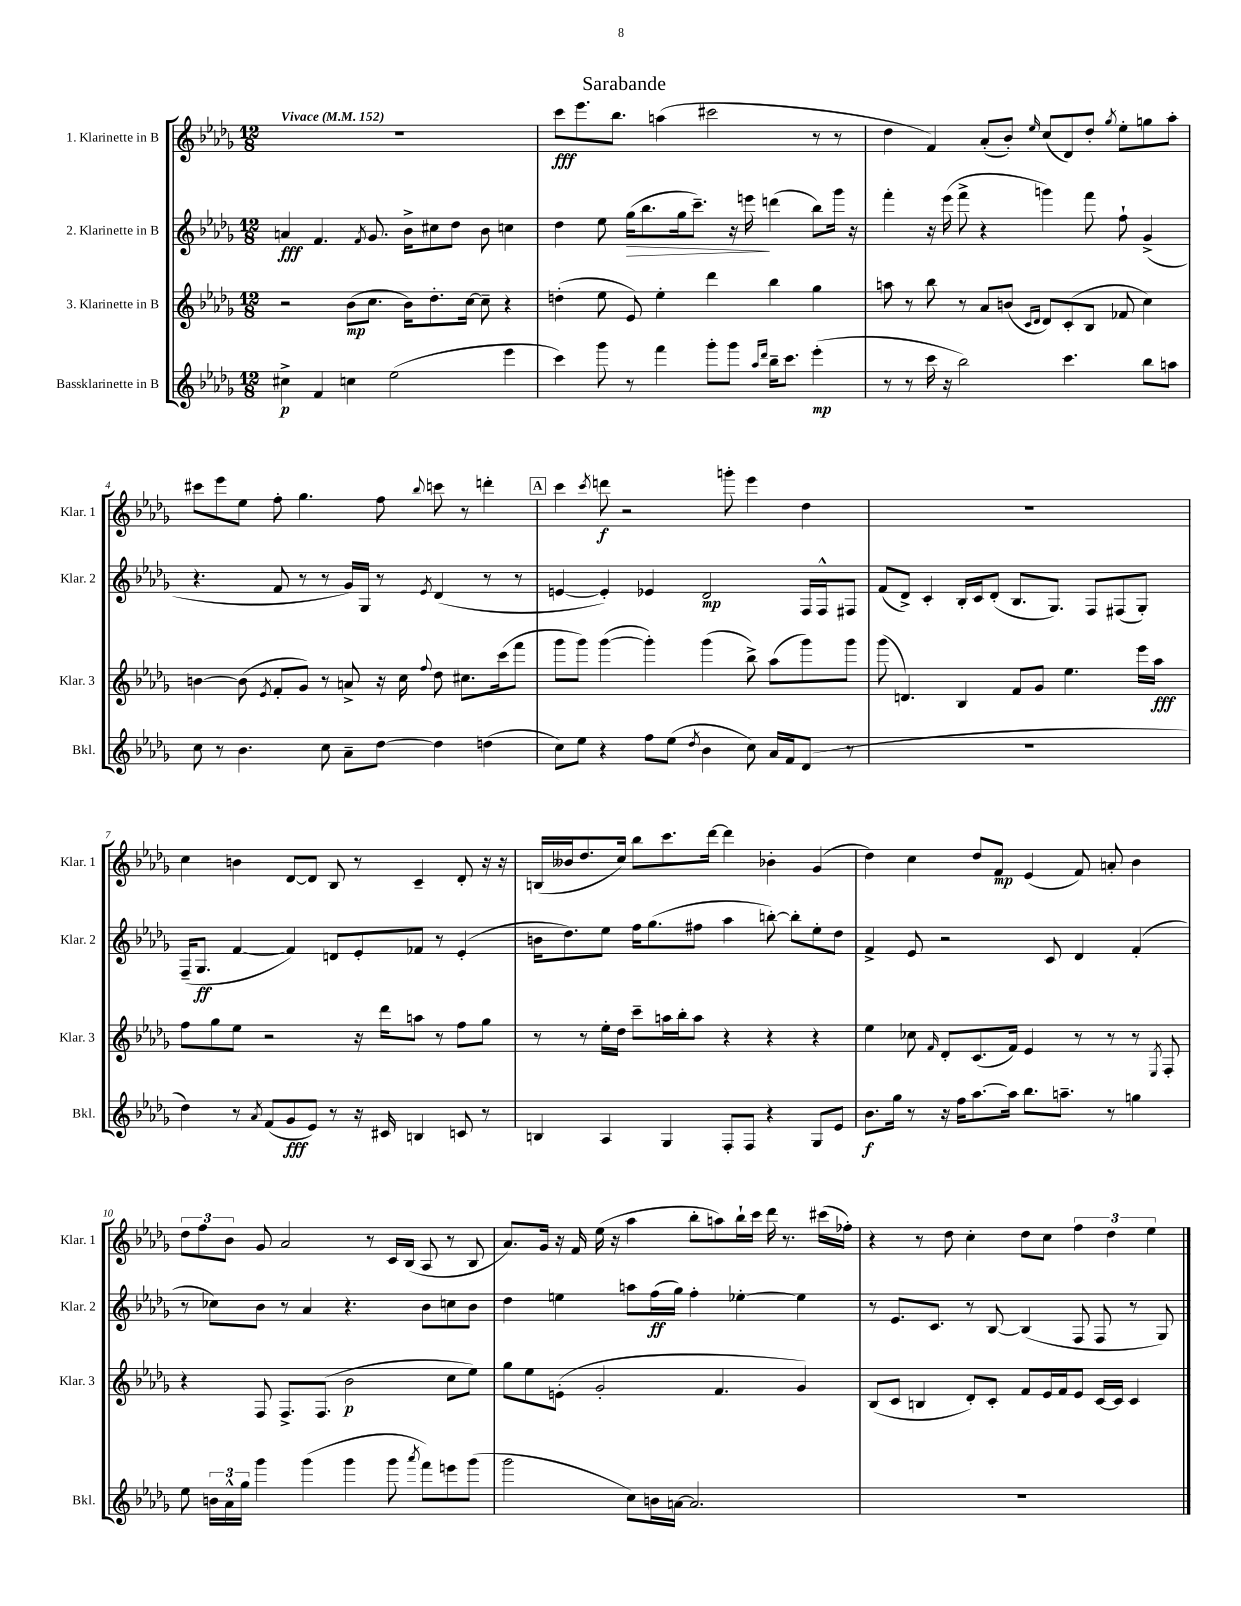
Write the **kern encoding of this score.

**kern	**dynam	**kern	**dynam	**kern	**dynam	**kern	**dynam
*part4	*part4	*part3	*part3	*part2	*part2	*part1	*part1
*staff4	*staff4	*staff3	*staff3	*staff2	*staff2	*staff1	*staff1
*I"Bassklarinette in B	*	*I"3. Klarinette in B	*	*I"2. Klarinette in B	*	*I"1. Klarinette in B	*
*I'Bkl.	*	*I'Klar. 3	*	*I'Klar. 2	*	*I'Klar. 1	*
*clefG2	*	*clefG2	*	*clefG2	*	*clefG2	*
*k[b-e-a-d-g-]	*	*k[b-e-a-d-g-]	*	*k[b-e-a-d-g-]	*	*k[b-e-a-d-g-]	*
*M12/8	*	*M12/8	*	*M12/8	*	*M12/8	*
*MM152	*	*MM152	*	*MM152	*	*MM152	*
=1	=1	=1	=1	=1	=1	=1	=1
!	!	!	!	!	!	!LO:TX:a:B:t=Vivace	!
4cc#X^\	p	2r	.	4an/	fff	1.r	.
4f/	.	.	.	4.f/	.	.	.
4ccn\	.	(8b-\L	mp	.	.	.	.
.	.	.	.	8qf/	.	.	.
.	.	8.cc\J	.	8.g-/	.	.	.
(2ee-\	.	.	.	.	.	.	.
.	.	16b-\KL)	.	16b-^\KL	.	.	.
.	.	8.dd-'\	.	8cc#X\	.	.	.
.	.	.	.	8dd-\J	.	.	.
.	.	[16cc\Jk	.	.	.	.	.
.	.	8cc~\]	.	8b-\	.	.	.
4eee-\	.	4r	.	4ccn\	.	.	.
=2	=2	=2	=2	=2	=2	=2	=2
4ccc\)	.	(4ddn'\	.	4dd-\	.	8ccc\L	fff
.	.	.	.	.	.	8.eee-\	.
8ggg-\	.	8ee-\	.	8ee-\	.	.	.
.	.	.	.	.	.	8.bb-\J	.
!	!	!	!	!	!LO:HP:b	!	!
8r	.	8e-/)	.	(16gg-\KL	>	.	.
.	.	.	.	8.bb-\	.	.	.
4fff\	.	4ee-'\	.	.	.	(4aan\	.
.	.	.	.	16gg-\k	.	.	.
.	.	.	.	8.ccc~\J)	.	.	.
8ggg-'\L	.	4ddd-\	.	.	.	2ccc#X\	.
8ggg-\J	.	.	.	16r	.	.	.
.	.	.	.	16eeen\	.	.	.
16qqaa-/LL	.	.	.	.	.	.	.
16qqddd-/JJ	.	.	.	.	.	.	.
16bb-~\KL	.	4bb-\	.	(4dddn\	]	.	.
8.ccc\J	.	.	.	.	.	.	.
(4eee-'\	mp	4gg-\	.	8bb-\L)	.	8r	.
.	.	.	.	16ggg-\Jk	.	8r	.
.	.	.	.	16r	.	.	.
=3	=3	=3	=3	=3	=3	=3	=3
8r	.	8aan\	.	4fff'\	.	4dd-\	.
8r	.	8r	.	.	.	.	.
16ccc\	.	8bb-\	.	16r	.	4f/)	.
16r	.	.	.	(16eee-\	.	.	.
2bb-\)	.	8r	.	8fff^\	.	.	.
.	.	8a-/L	.	4r	.	(8a-'/L	.
.	.	(8bn/J	.	.	.	8b-'/J)	.
.	.	16qqc/LL	.	.	.	.	.
.	.	16qqd-/JJ	.	.	.	16qqee-/	.
.	.	8d-/L)	.	4gggn\)	.	(8cc/L	.
4.ccc\	.	(8c'/	.	.	.	8d-/)	.
.	.	8B-/J	.	8fff\	.	8dd-'/J	.
.	.	.	.	.	.	8qgg-/	.
.	.	8f-X/	.	8ff`\	.	8ee-'\L	.
8bb-\L	.	4cc\)	.	(4g-^/	.	8ggn\	.
8aan\J	.	.	.	.	.	8aa-'\J	.
!!LO:LB:g=z
=4	=4	=4	=4	=4	=4	=4	=4
8cc\	.	[4bn\	.	4.r	.	8ccc#X\L	.
8r	.	.	.	.	.	8eee-\	.
4.b-\	.	(8b\]	.	.	.	8ee-\J	.
.	.	8qe-/	.	.	.	.	.
.	.	8f'/L	.	8f/	.	8ff'\	.
.	.	8g-/J)	.	8r	.	4.gg-\	.
8cc\	.	8r	.	8r	.	.	.
8a-~\L	.	8an^/	.	16g-/LL)	.	.	.
.	.	.	.	16G-/JJ	.	.	.
[8dd-\J	.	16r	.	8r	.	8ff\	.
.	.	16cc\	.	.	.	.	.
.	.	8qqff/	.	8qe-/	.	8qqbb-/	.
4dd-\]	.	8dd-\	.	(4d-/	.	8cccn\	.
.	.	8.cc#X\L	.	.	.	8r	.
(4ddn\	.	.	.	8r	.	4dddn'\	.
.	.	(16ccc\k	.	.	.	.	.
.	.	8fff\J	.	8r	.	.	.
!!LO:REH:place=s1:t=A
=5	=5	=5	=5	=5	=5	=5	=5
8cc\L)	.	8ggg-\L	.	[4en/	.	4ccc\	.
8ee-\J	.	8ggg-\J)	.	.	.	.	.
.	.	.	.	.	.	8qccc/	.
4r	.	([4ggg-\	.	4e'/])	.	8dddn\	f
.	.	.	.	.	.	2r	.
8ff\L	.	4ggg-'\])	.	4e-X/	.	.	.
(8ee-\J	.	.	.	.	.	.	.
8qdd-/	.	.	.	.	.	.	.
4b-\	.	(4ggg-\	.	2d-/	mp	.	.
.	.	.	.	.	.	8gggn'\	.
8cc\)	.	8bb-^\)	.	.	.	4eee-\	.
16a-/LL	.	(8aa-\L	.	.	.	.	.
16f/J	.	.	.	.	.	.	.
(8d-/J	.	8ggg-\)	.	16F/LL	.	4dd-\	.
.	.	.	.	16F^^/J	.	.	.
8r	.	8ggg-\J	.	8F#X/J	.	.	.
=6	=6	=6	=6	=6	=6	=6	=6
1.r	.	(8ggg-\	.	(8f/L	.	1.r	.
.	.	4.dn/)	.	8d-^/J)	.	.	.
.	.	.	.	4c'/	.	.	.
.	.	4B-/	.	16B-'/LL	.	.	.
.	.	.	.	16c/J	.	.	.
.	.	.	.	(8d-'/J	.	.	.
.	.	8f/L	.	8.B-/L	.	.	.
.	.	8g-/J	.	.	.	.	.
.	.	.	.	8.G-/J)	.	.	.
.	.	4.ee-\	.	.	.	.	.
.	.	.	.	8F/L	.	.	.
.	.	.	.	(8F#X/	.	.	.
.	.	16eee-\LL	.	8G-'/J)	.	.	.
.	.	16aa-\JJ	fff	.	.	.	.
!!LO:LB:g=z
=7	=7	=7	=7	=7	=7	=7	=7
4dd-\)	.	8ff\L	.	(16F~/KL	.	4cc\	.
.	.	.	.	8.G-/J	ff	.	.
.	.	8gg-\	.	.	.	.	.
8r	.	8ee-\J	.	[4f/	.	4bn\	.
8qa-/	.	.	.	.	.	.	.
(8f/L	.	2r	.	.	.	.	.
8g-/	fff	.	.	4f/])	.	[8d-/L	.
8e-/J)	.	.	.	.	.	8d-/J]	.
8r	.	.	.	8dn/L	.	8B-/	.
16r	.	16r	.	8e-'/	.	8r	.
16c#X/	.	16ddd-\KL	.	.	.	.	.
4Bn/	.	8aan\J	.	8f-X/J	.	4c~/	.
.	.	8r	.	8r	.	.	.
8cn/	.	8ff\L	.	(4e-'/	.	8d-'/	.
8r	.	8gg-\J	.	.	.	16r	.
.	.	.	.	.	.	16r	.
=8	=8	=8	=8	=8	=8	=8	=8
4Bn/	.	8r	.	16bn\KL	.	(16Bn/LL	.
.	.	.	.	8.dd-\)	.	16b--X/J	.
.	.	8r	.	.	.	8.dd-/	.
4A-/	.	16ee-'\LL	.	8ee-\J	.	.	.
.	.	16dd-\JJ	.	.	.	16cc/Jk)	.
.	.	8ccc~\L	.	16ff\KL	.	8bb-\L	.
.	.	.	.	(8.gg-\	.	.	.
4G-/	.	16aan\L	.	.	.	8.ccc\	.
.	.	16bb-'\J	.	.	.	.	.
.	.	8aa\J	.	8ff#X\J	.	.	.
.	.	.	.	.	.	[16ddd-\Jk	.
8F'/L	.	4r	.	4aa-\	.	4ddd-\]	.
8F/J	.	.	.	.	.	.	.
4r	.	4r	.	[8bbn'\)	.	4b-X'\	.
.	.	.	.	8bb'\L]	.	.	.
8G-/L	.	4r	.	8ee-'\	.	(4g-/	.
8e-/J	.	.	.	8dd-\J	.	.	.
=9	=9	=9	=9	=9	=9	=9	=9
8.b-\L	f	4ee-\	.	4f^/	.	4dd-\)	.
16gg-\Jk	.	.	.	.	.	.	.
8r	.	8cc-X\	.	8e-/	.	4cc\	.
.	.	16qqf/	.	.	.	.	.
16r	.	8d-'/L	.	2r	.	.	.
16ff\KL	.	.	.	.	.	.	.
[8.aa-\	.	(8.c/	.	.	.	8dd-/L	.
.	.	.	.	.	.	8f/J	mp
16aa-\Jk]	.	16f/Jk)	.	.	.	.	.
8.bb-\L	.	4e-/	.	.	.	(4e-/	.
.	.	.	.	8c/	.	.	.
8.aan~\J	.	.	.	.	.	.	.
.	.	8r	.	4d-/	.	8f/)	.
8r	.	8r	.	.	.	8an'/	.
4ggn\	.	8r	.	(4f'/	.	4b-\	.
.	.	8qE-/	.	.	.	.	.
.	.	8F'/	.	.	.	.	.
!!LO:LB:g=z
=10	=10	=10	=10	=10	=10	=10	=10
8ee-\	.	4r	.	8r	.	12dd-\L	.
.	.	.	.	.	.	12ff\	.
24bn\LL	.	.	.	8cc-X\L)	.	.	.
24a-^^\	.	.	.	.	.	12b-\J	.
24gg-\JJ	.	.	.	.	.	.	.
4ggg-\	.	8F/	.	8b-\J	.	8g-/	.
.	.	8.F^/L	.	8r	.	2a-/	.
(4ggg-\	.	.	.	4a-/	.	.	.
.	.	(8.F/J	.	.	.	.	.
4ggg-\	.	2b-\	p	4.r	.	.	.
.	.	.	.	.	.	8r	.
8ggg-\	.	.	.	.	.	16c/LL	.
.	.	.	.	.	.	(16B-/JJ	.
8qaaa-/	.	.	.	.	.	.	.
8fff\L)	.	.	.	8b-\L	.	8A-/	.
8eeen\	.	8cc\L	.	8ccn\	.	8r	.
(8ggg-\J	.	8ee-\J)	.	8b-\J	.	8B-/	.
=11	=11	=11	=11	=11	=11	=11	=11
2ggg-\	.	8gg-\L	.	4dd-\	.	8.a-/L)	.
.	.	8ee-\	.	.	.	.	.
.	.	.	.	.	.	16g-/Jk	.
.	.	(8en'\J	.	4een\	.	16r	.
.	.	.	.	.	.	16f/	.
.	.	2g-'/	.	.	.	(16ee-\	.
.	.	.	.	.	.	16r	.
8cc\L)	.	.	.	8aan\L	.	4aa-\	.
16bn\L	.	.	.	(16ff\L	ff	.	.
[16an\JJ	.	.	.	16gg-\JJ)	.	.	.
2.a/]	.	.	.	4ff'\	.	8bb-'\L	.
.	.	4.f/	.	.	.	8aan\)	.
.	.	.	.	[4ee-X'\	.	16bb-`\L	.
.	.	.	.	.	.	16ccc\JJ	.
.	.	.	.	.	.	16ddd-\	.
.	.	.	.	.	.	8.r	.
.	.	4g-/)	.	4ee-\]	.	.	.
.	.	.	.	.	.	(16ccc#X\LL	.
.	.	.	.	.	.	16ff-X'\JJ)	.
=12	=12	=12	=12	=12	=12	=12	=12
1.r	.	(8B-/L	.	8r	.	4r	.
.	.	8c/J	.	8.e-/L	.	.	.
.	.	4Bn/	.	.	.	8r	.
.	.	.	.	8.c/J	.	.	.
.	.	.	.	.	.	8dd-\	.
.	.	8d-'/L)	.	8r	.	4cc'\	.
.	.	8c'/J	.	[8B-/	.	.	.
.	.	8f/L	.	(4B-/]	.	8dd-\L	.
.	.	16e-/L	.	.	.	8cc\J	.
.	.	16f/J	.	.	.	.	.
.	.	8e-/J	.	8F/	.	6ff\	.
.	.	[16c/LL	.	8F/	.	.	.
.	.	.	.	.	.	6dd-\	.
.	.	16c/JJ]	.	.	.	.	.
.	.	4c/	.	8r	.	.	.
.	.	.	.	.	.	6ee-\	.
.	.	.	.	8G-/)	.	.	.
==	==	==	==	==	==	==	==
*-	*-	*-	*-	*-	*-	*-	*-
